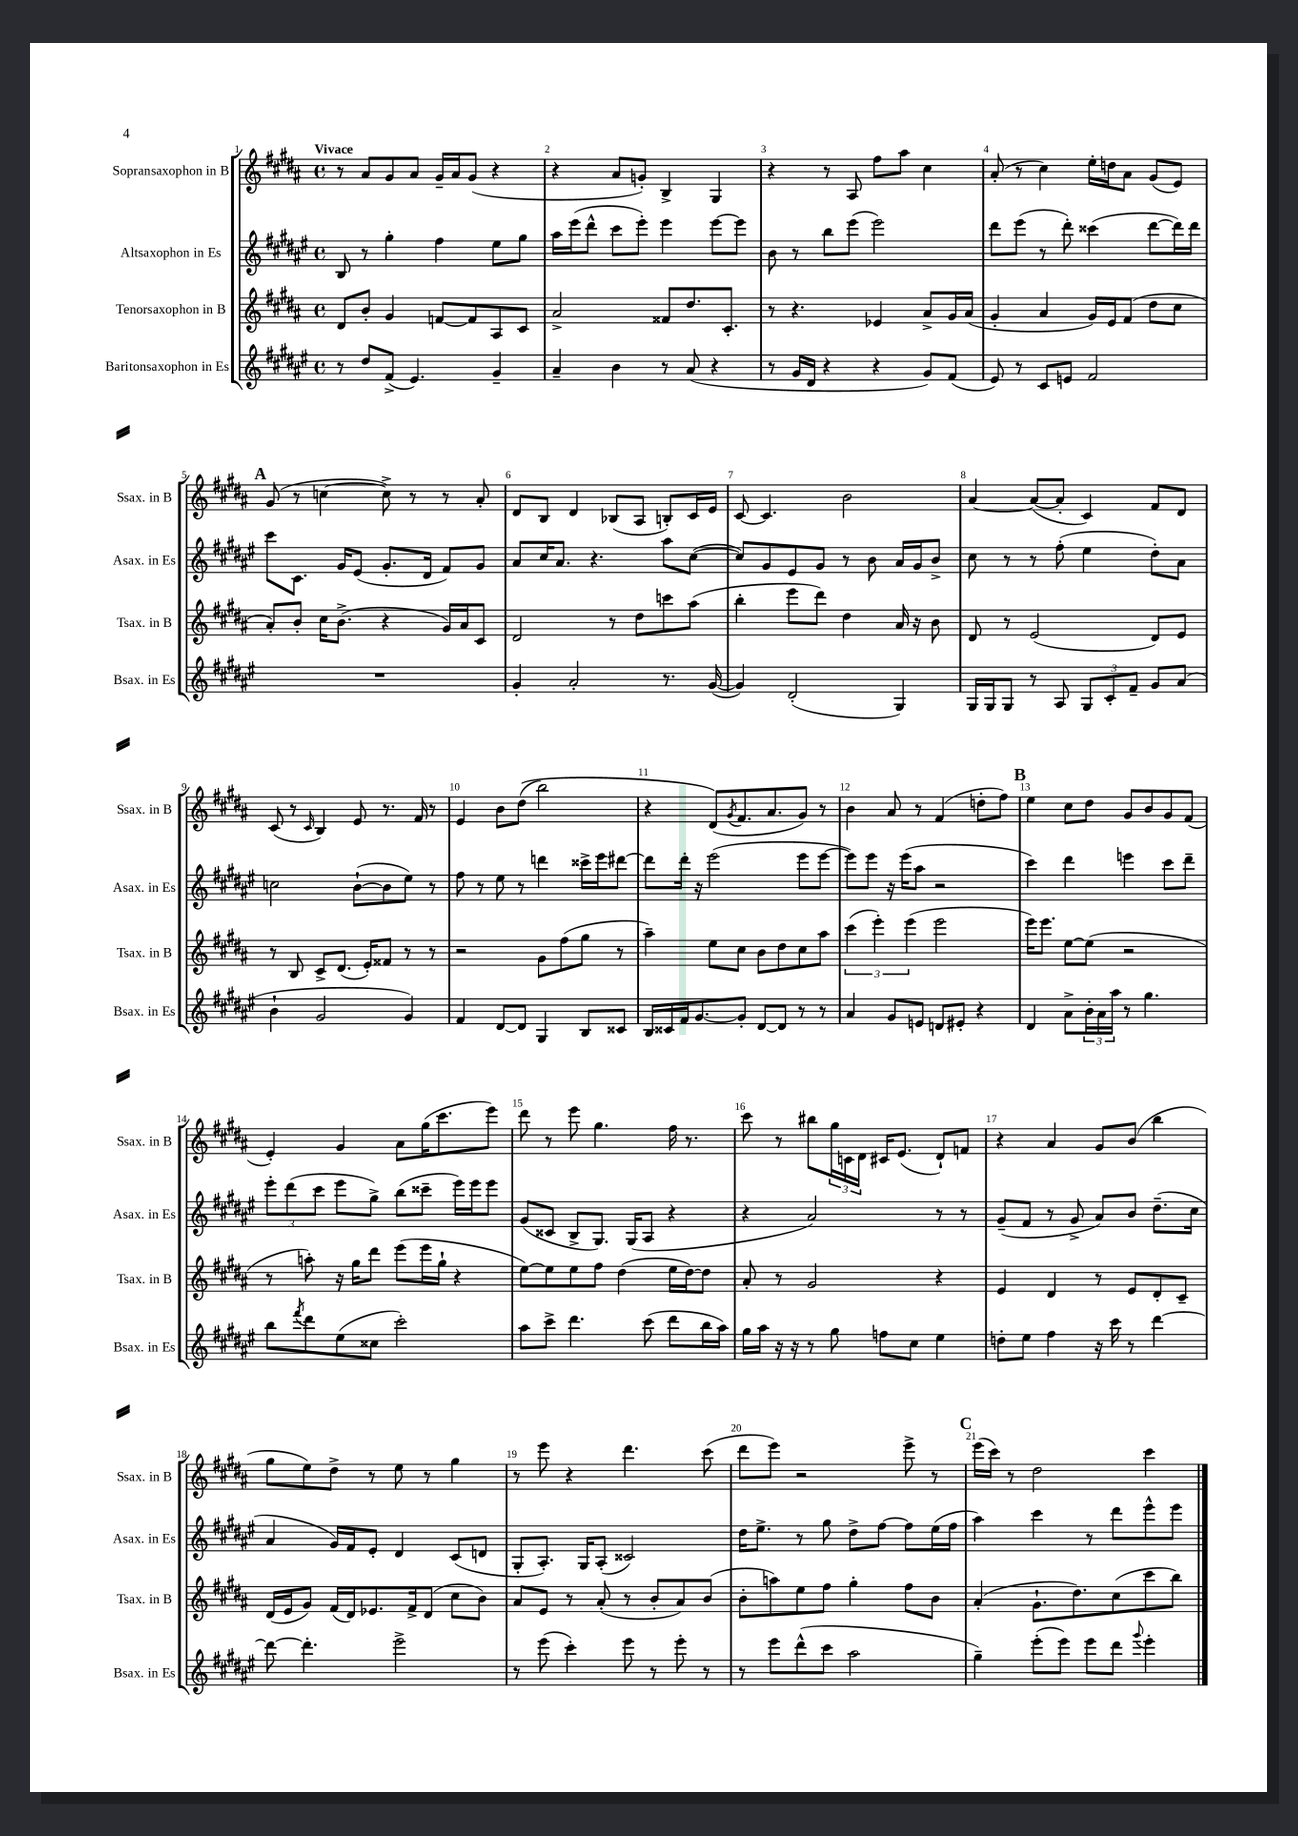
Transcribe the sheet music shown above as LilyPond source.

<<
\new StaffGroup <<
\new Staff = "s0" \with { instrumentName = "Sopransaxophon in B" shortInstrumentName = "Ssax. in B" } {
    \clef treble \key b \major \defaultTimeSignature \time 4/4 \tempo "Vivace"
    r8 ais'8 gis'8 ais'8 gis'16-- ais'16 gis'8( r4 |
    r4 ais'8 g'8-.) b4-> gis4 |
    r4 r8 ais8 fis''8 ais''8 cis''4 |
    ais'8-.( r8 cis''4) e''16-. d''16 ais'8 gis'8( e'8) |
    \mark \markup { \bold "A" } gis'8( r8 c''4~ c''8->) r8 r8 ais'8-. |
    dis'8 b8 dis'4 bes8( ais8 b8-.) cis'16 e'16 |
    cis'8~ cis'4. b'2 |
    ais'4~ ais'8~( ais'8-. cis'4) fis'8 dis'8 |
    cis'8( r8 \grace { cis'16 } b4) e'8 r8. fis'16 r8 |
    e'4 b'8 dis''8(\( b''2) |
    r4 dis'8(\) \acciaccatura { gis'8 } fis'8. ais'8. gis'8) r8 |
    b'4 ais'8 r8 fis'4( d''8-. fis''8) |
    \mark \markup { \bold "B" } e''4 cis''8 dis''8 gis'8 b'8 gis'8 fis'8( |
    e'4-.) gis'4 ais'8 gis''16( cis'''8. e'''8) |
    dis'''8 r8 e'''8 gis''4. fis''16 r8. |
    cis'''8 r8 bis''8 \tuplet 3/2 { gis''16 c'16 dis'16 } cis'16 e'8.( dis'8-!) f'8 |
    r4 ais'4 gis'8 b'8( b''4 |
    gis''8 e''8) dis''8-> r8 e''8 r8 gis''4 |
    r8 e'''8 r4 dis'''4. cis'''8( |
    dis'''8 e'''8) r2 e'''8-> r8 |
    \mark \markup { \bold "C" } e'''16( cis'''16) r8 dis''2 cis'''4 \bar "|." |
}
\new Staff = "s1" \with { instrumentName = "Altsaxophon in Es" shortInstrumentName = "Asax. in Es" } {
    \clef treble \key fis \major \defaultTimeSignature \time 4/4
    b8 r8 gis''4-. fis''4 eis''8 gis''8 |
    ais''16 eis'''16( dis'''8-^ cis'''8 eis'''8-.) eis'''4 eis'''8~ eis'''8 |
    b'8 r8 b''8 eis'''8( eis'''2) |
    dis'''8 eis'''8( r8 dis'''8-.) cisis'''4( dis'''8~ dis'''16) dis'''16 |
    \mark \markup { \bold "A" } cis'''8 cis'8. gis'16 eis'8( gis'8.-. dis'16 fis'8) gis'8 |
    ais'8 cis''16 ais'8. r4. ais''8 cis''8~( |
    cis''8) gis'8 eis'8 gis'8 r8 b'8 ais'16 gis'16 b'8-> |
    cis''8 r8 r8 fis''8-.( eis''4 dis''8-.) ais'8 |
    c''2 b'8~-!( b'8 eis''8) r8 |
    fis''8 r8 eis''8 r8 d'''4 cisis'''16-> eis'''16 dis'''8~ |
    dis'''8 dis'''16-. r16 eis'''2( eis'''8 eis'''8~ |
    eis'''8) eis'''8 r16 eis'''16( ais''8 r2 |
    \mark \markup { \bold "B" } cis'''4) dis'''4 e'''4 cis'''8 dis'''8-- |
    \tuplet 3/2 { eis'''8-. dis'''8( cis'''8 } eis'''8 gis''8->) b''8( cisis'''8-- eis'''16) eis'''16 eis'''8 |
    gis'8( cisis'8 b8-> gis8.) gis16( ais8 r4 |
    r4 ais'2) r8 r8 |
    gis'8--( fis'8 r8 gis'8-> ais'8) b'8 dis''8.--( cis''16 |
    ais'4 gis'16) fis'16 eis'8-. dis'4 cis'8( d'8 |
    gis8-. ais8.-.) gis16 ais8-.( cisis'2) |
    dis''16 eis''8.-> r8 gis''8 dis''8-> fis''8~ fis''8 eis''16( fis''16 |
    \mark \markup { \bold "C" } ais''4) cis'''4 r8 dis'''8 eis'''8-^ eis'''8 \bar "|." |
}
\new Staff = "s2" \with { instrumentName = "Tenorsaxophon in B" shortInstrumentName = "Tsax. in B" } {
    \clef treble \key b \major \defaultTimeSignature \time 4/4
    dis'8 b'8-. gis'4 f'8~ f'8 ais8 cis'8 |
    ais'2-> fisis'8 dis''8. cis'8.-. |
    r8 r4. ees'4 ais'8-> gis'16 ais'16( |
    gis'4-. ais'4 gis'16) e'16 fis'8( dis''8 cis''8 |
    \mark \markup { \bold "A" } ais'8-.) b'8-. cis''16 b'8.->( r4 gis'16) ais'16 cis'8 |
    dis'2 r8 dis''8 c'''8 ais''8( |
    b''4-. e'''8 dis'''8) dis''4 ais'16 r16 b'8 |
    dis'8 r8 e'2( dis'8) e'8 |
    r8 b8 cis'8-> dis'8.( e'16-.) fisis'8 r8 r8 |
    r2 gis'8 fis''8( gis''8 r8 |
    ais''4--) e''8 cis''8 b'8 dis''8 cis''8 ais''8 |
    \tuplet 3/2 { cis'''4( e'''4-.) e'''4( } e'''2 |
    \mark \markup { \bold "B" } e'''16) e'''8. e''8~ e''8( r2 |
    r8 a''8-.) r16 gis''16 dis'''8 e'''8( e'''16 gis''16-! r4 |
    e''8~) e''8 e''8 fis''8 dis''4( e''16 dis''16~) dis''8 |
    ais'8-. r8 gis'2 r4 |
    e'4 dis'4 r8 e'8 dis'8-. cis'8-- |
    dis'16( e'16 gis'8) fis'16( dis'16) ees'8. fis'16-> dis'8( cis''8 b'8) |
    ais'8 e'8 r8 ais'8-.( r8 b'8-. ais'8) b'8( |
    b'8-. a''8) e''8 fis''8 gis''4-. fis''8 b'8 |
    \mark \markup { \bold "C" } ais'4-.( gis'8.-! dis''8.) cis''8( cis'''8 b''8) \bar "|." |
}
\new Staff = "s3" \with { instrumentName = "Baritonsaxophon in Es" shortInstrumentName = "Bsax. in Es" } {
    \clef treble \key fis \major \defaultTimeSignature \time 4/4
    r8 dis''8 fis'8->( eis'4.) gis'4-- |
    ais'4-- b'4 r8 ais'8( r4 |
    r8 gis'16 dis'16 r4 r4 gis'8) fis'8( |
    eis'8) r8 cis'8 e'8 fis'2 |
    \mark \markup { \bold "A" } R1 |
    gis'4-. ais'2-. r8. gis'16~( |
    gis'4) dis'2-.( gis4) |
    gis16 gis16 gis8 r8 ais8 \tuplet 3/2 { gis8 cis'8-. fis'8-- } gis'8 ais'8( |
    b'4-! gis'2 gis'4) |
    fis'4 dis'8~ dis'8 gis4 b8 cisis'8 |
    b16 cisis'16 fis'16 gis'8.~ gis'8-. dis'8~ dis'8 r8 r8 |
    ais'4 gis'8 e'8 d'8 eis'8-. r4 |
    \mark \markup { \bold "B" } dis'4 ais'8-> \tuplet 3/2 { b'16-. ais'16 ais''16 } r8 gis''4. |
    b''8 \acciaccatura { fis'''8 } dis'''8 eis''8( cisis''8 cis'''2-.) |
    ais''8 cis'''8-> dis'''4. cis'''8( dis'''8 b''16 ais''16) |
    gis''16 ais''16 r16 r16 r8 gis''8 f''8 cis''8 eis''4 |
    d''8-. eis''8 fis''4 r16 cis'''16 r8 dis'''4~ |
    dis'''8~ dis'''4.-. eis'''2-> |
    r8 eis'''8( cis'''4-.) eis'''8 r8 eis'''8-. r8 |
    r8 eis'''8 dis'''8-^( cis'''8 ais''2 |
    \mark \markup { \bold "C" } gis''4--) eis'''8-.( eis'''8) eis'''8 dis'''8 \appoggiatura { gis'''8 } eis'''4-. \bar "|." |
}
>>
>>
\layout { \context { \Score \override BarNumber.break-visibility = ##(#f #t #t) barNumberVisibility = #all-bar-numbers-visible } }
